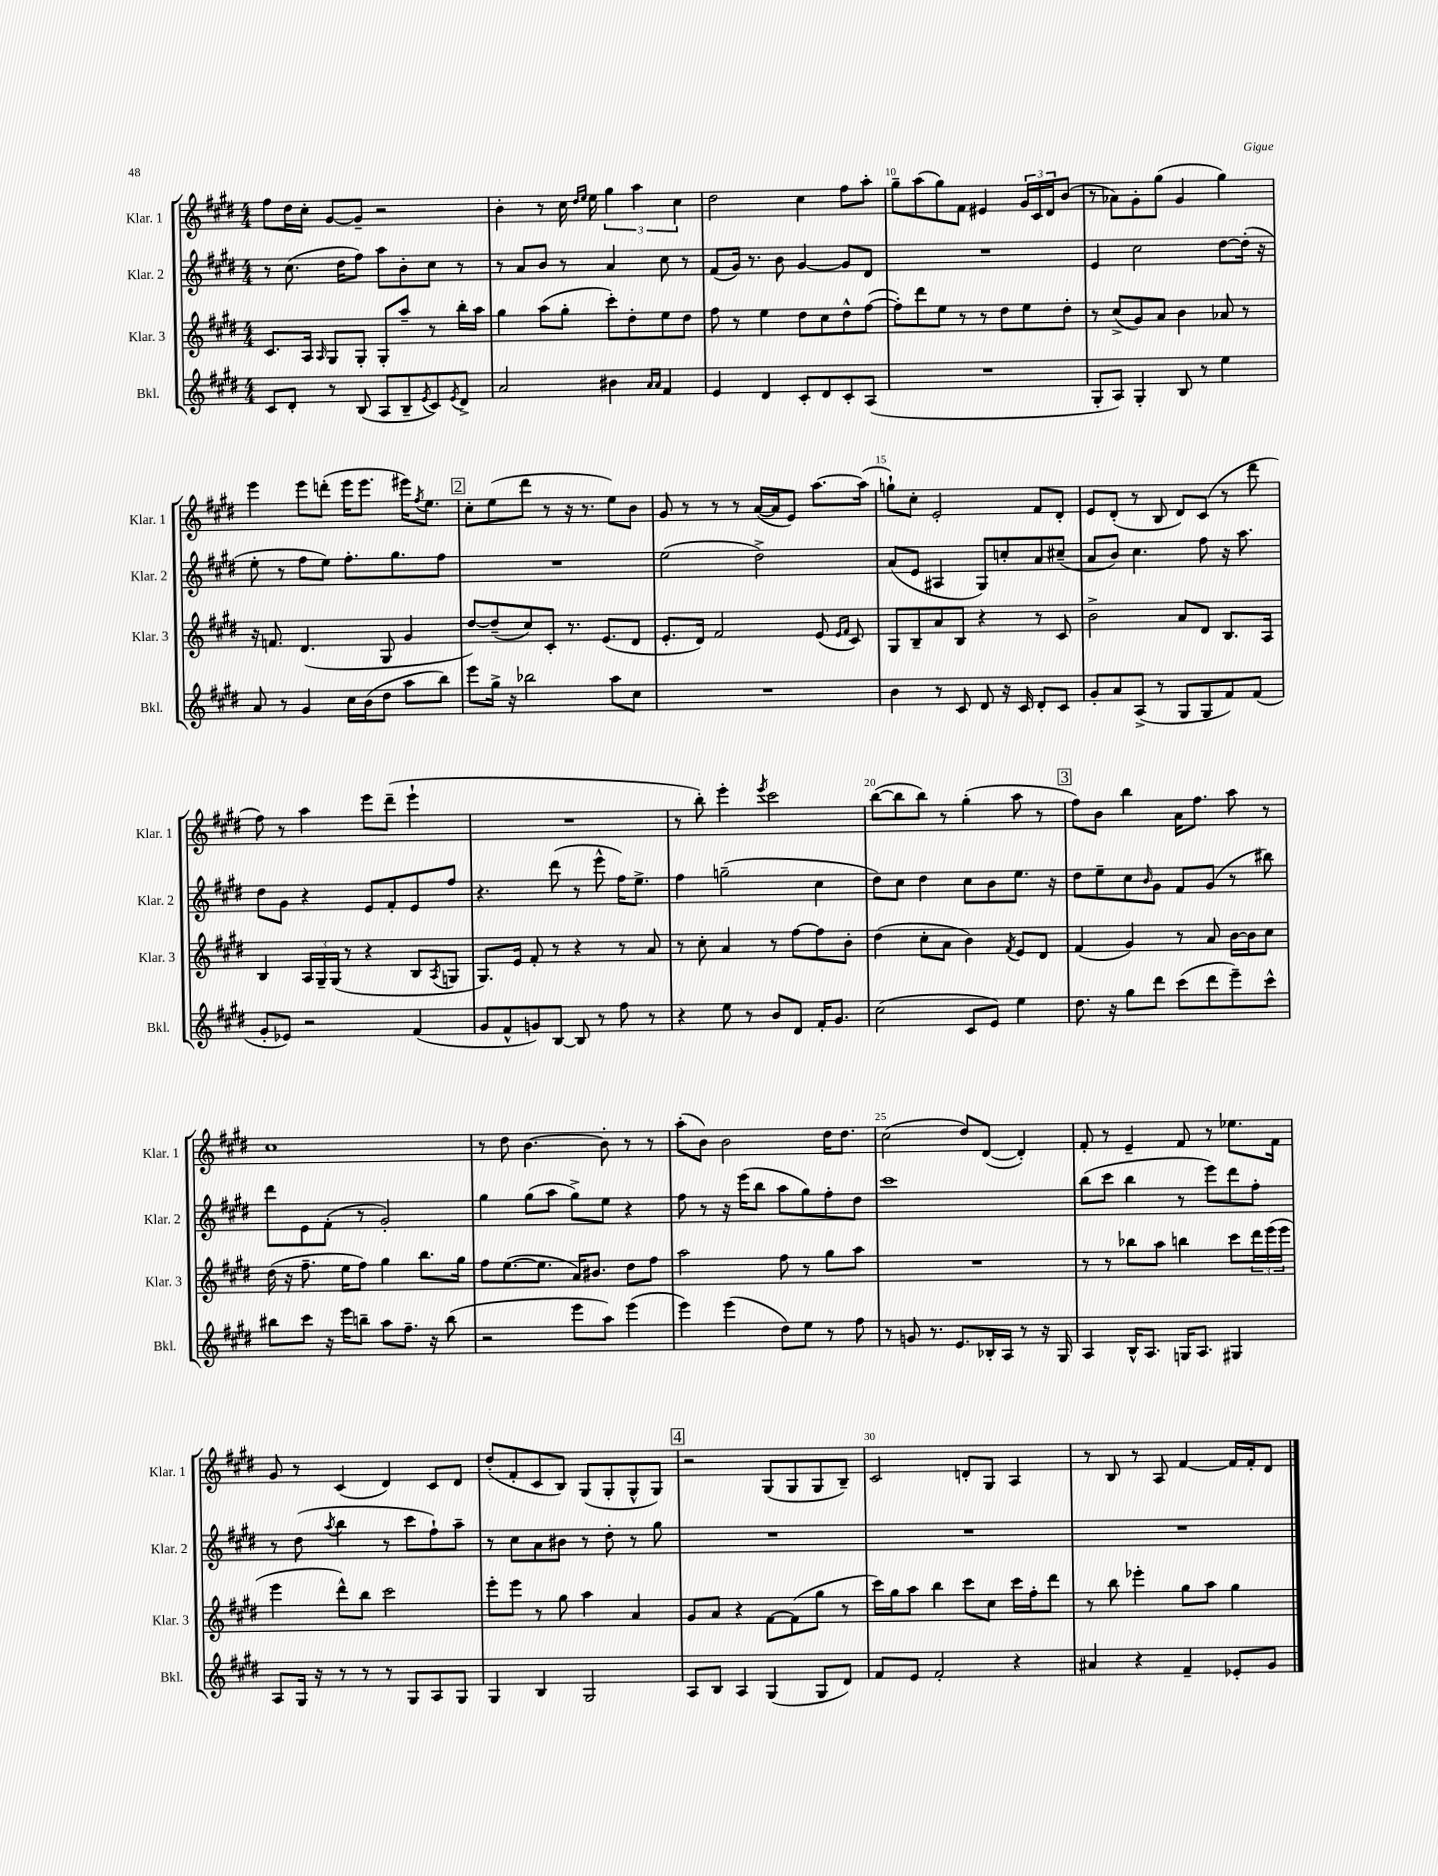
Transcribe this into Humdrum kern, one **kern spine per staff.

**kern	**kern	**kern	**kern
*part4	*part3	*part2	*part1
*staff4	*staff3	*staff2	*staff1
*I"Bkl.	*I"Klar. 3	*I"Klar. 2	*I"Klar. 1
*I'Bkl.	*I'Klar. 3	*I'Klar. 2	*I'Klar. 1
*clefG2	*clefG2	*clefG2	*clefG2
*k[f#c#g#d#]	*k[f#c#g#d#]	*k[f#c#g#d#]	*k[f#c#g#d#]
*M4/4	*M4/4	*M4/4	*M4/4
=7	=7	=7	=7
8c#/L	8.c#/L	8r	8ff#\L
8d#'/J	.	(8.cc#\	16dd#\L
.	16A/Jk	.	16cc#'\JJ
.	16qqA/	.	.
8r	8G#/L	.	[8g#/L
.	.	16dd#\KL	.
(8B/	8G#'/J	8ff#\J)	8g#~/J]
8A/L	8G#'/L	8aa\L	2r
8B~/	8aa~/J	8b'\	.
8qe/	.	.	.
8c#/)	8r	8cc#\J	.
8qe/	.	.	.
8d#^/J	16bb'\LL	8r	.
.	16aa\JJ	.	.
=8	=8	=8	=8
2a/	4gg#\	8r	4b'\
.	.	8a/L	.
.	(8aa\L	8b/J	8r
.	8gg#'\J	8r	16cc#\
.	.	.	16qqdd#/LL
.	.	.	16qqee/JJ
.	.	.	16ee\
4b#X\	8ccc#'\L)	4a/	6gg#\
.	8dd#'\	.	.
.	.	.	6aa\
16qqa/LL	.	.	.
16qqa/JJ	.	.	.
4f#/	8ee\	8cc#\	.
.	.	.	6cc#\
.	8dd#\J	8r	.
=9	=9	=9	=9
4e/	8ff#\	(8f#/L	2dd#\
.	8r	16g#/Jk)	.
.	.	8.r	.
4d#/	4ee\	.	.
.	.	8b\	.
8c#'/L	8dd#\L	[4g#/	4cc#\
8d#/	8cc#\	.	.
8c#'/	8dd#^^\	8g#/L]	8ff#\L
(8A/J	([8ff#\J	8d#/J	8aa'\J
=10	=10	=10	=10
1r	8ff#'\L])	1r	8gg#~\L
.	8ddd#\	.	(8aa\
.	8ee\J	.	8gg#\)
.	8r	.	8f#\J
.	8r	.	4e#X/
.	8dd#\L	.	.
.	8ee\	.	24g#/LL
.	.	.	24c#/
.	.	.	24d#/J
.	8dd#'\J	.	(8b/J
=11	=11	=11	=11
8G#'/L	8r	4e/	8r
8A/J)	(8cc#^/L	.	8a-X\L)
4G#'/	8g#/)	2cc#\	8g#'\
.	8a/J	.	(8gg#\J
8B/	4b\	.	4g#/
8r	.	.	.
4ee\	8a-X/	[8dd#\L	4gg#\)
.	8r	(16dd#'\Jk]	.
.	.	16r	.
!!LO:LB:g=z
=12	=12	=12	=12
8a/	16r	8ee'\	4eee\
.	8.fn/	.	.
8r	.	8r	.
4g#/	(4.d#/	8ff#\L	8eee\L
.	.	8ee\J)	(8dddn'\J
16cc#\LL	.	8.ff#'\L	16eee\KL
(16b\J	.	.	8.eee\J
8dd#\J	8G#/	.	.
.	.	8.gg#\	.
8aa\L	4g#/	.	16eee#X\KL)
.	.	.	8qff#/
.	.	.	8.ee\J
8bb\J)	.	8ff#\J	.
!!LO:REH:place=s1:t=2
=13	=13	=13	=13
8eee\L	[8dd#/L)	1r	8cc#'\L
16gg#^\Jk	(8dd#~/]	.	(8ee\
16r	.	.	.
2bb-X\	8cc#/)	.	8ddd#\J
.	8c#'/J	.	8r
.	8.r	.	16r
.	.	.	8.r
.	(8.e/L	.	.
8aa\L	.	.	8ee\L)
8cc#\J	8d#/J	.	8b\J
=14	=14	=14	=14
1r	8.e'/L	(2ee\	8g#/
.	.	.	8r
.	16d#/Jk)	.	.
.	2f#/	.	8r
.	.	.	8r
.	.	2dd#^\)	([16a/LL
.	.	.	16a/J]
.	.	.	8e/J)
.	(8e/	.	[8.aa\L
.	16qqe/LL	.	.
.	16qqf#/JJ	.	.
.	8c#/)	.	.
.	.	.	(16aa\Jk]
=15	=15	=15	=15
4b\	8G#/L	(8a/L	8ggn`\L)
.	8B~/	8e/J	8cc#'\J
8r	8a/	4A#X/	2e'/
8c#/	8B/J	.	.
8d#/	4r	8G#/L)	.
16r	.	8ccn'/	.
16c#/	.	.	.
8d#'/L	8r	8a/	8f#/L
8c#/J	8c#/	(8cc#X~/J	8d#'/J
=16	=16	=16	=16
8g#'/L	2b^\	8a/L	8e/L
8a/	.	8b/J)	(8d#'/J
(8A^/J	.	4.cc#\	8r
8r	.	.	8B/
8G#/L	8a/L	.	8d#/L)
8G#/	8d#/J	8ff#\	(8c#/J
8f#/)	8.B/L	16r	8r
.	.	8.aa\	.
(8f#/J	.	.	8ddd#\
.	16A/Jk	.	.
!!LO:LB:g=z
=17	=17	=17	=17
8g#'/L	4B/	8dd#\L	8ff#\)
8e-X/J)	.	8g#\J	8r
2r	24A/LL	4r	4aa\
.	24G#~/	.	.
.	(24G#/JJ	.	.
.	8r	.	.
.	4r	8e/L	8eee\L
.	.	8f#'/	(8ddd#~\J
(4f#/	8B/L	8e/	4eee`\
.	8qA/	.	.
.	8Gn/J	8ff#/J	.
=18	=18	=18	=18
8g#/L	8.G#/L)	4.r	1r
8f#^^/	.	.	.
.	16e/Jk	.	.
8gn/)	8f#'/	.	.
[8B/J	8r	(8ddd#\	.
8B/]	4r	8r	.
8r	.	8eee^^\	.
8ff#\	8r	16ff#\KL)	.
.	.	8.ee^\J	.
8r	8a/	.	.
=19	=19	=19	=19
4r	8r	4ff#\	8r
.	8cc#'\	.	8bb'\)
8ee\	4a/	(2ggn~\	4eee'\
8r	.	.	.
.	.	.	8qeee/
8b/L	8r	.	2ccc#\
8d#/J	[8ff#\L	.	.
16f#'/KL	8ff#\]	4cc#\	.
8.g#/J	.	.	.
.	8b'\J	.	.
=20	=20	=20	=20
(2cc#\	(4dd#\	8dd#\L)	([8bb\L
.	.	8cc#\J	8bb\]
.	8cc#'\L	4dd#\	8bb\J)
.	8a\J	.	8r
8c#/L	4b\)	8cc#\L	(4gg#'\
8e/J)	.	8b\	.
.	8qf#/	.	.
4ee\	8e/L	8.ee\J	8aa\
.	8d#/J	.	8r
.	.	16r	.
!!LO:REH:place=s1:t=3
=21	=21	=21	=21
8.dd#\	(4f#/	8dd#\L	8ff#\L)
.	.	8ee~\	8b\J
16r	.	.	.
8gg#\L	4g#/)	8cc#\	4bb\
.	.	16qqb/	.
8ddd#\J	.	8g#\J	.
(8ccc#\L	8r	8f#/L	16a\KL
.	.	.	8.ff#\J
8ddd#\	8a/	(8g#/J	.
8eee~\)	[16b\LL	8r	8aa\
.	16b\J]	.	.
8ccc#^^\J	8cc#\J	8bb#X\)	8r
!!LO:LB:g=z
=22	=22	=22	=22
8bb#X\L	(16dd#\	8ddd#\L	1cc#
.	16r	.	.
8ccc#\J	8.ff#~\	8e\	.
16r	.	(8f#'\J	.
16eee\KL	16ee\KL	.	.
8bbn~\J	8ff#\J)	8r	.
8aa\L	4gg#\	2g#'/)	.
8.ff#~\J	.	.	.
.	8.bb\L	.	.
16r	.	.	.
(8bb\	.	.	.
.	16gg#\Jk	.	.
=23	=23	=23	=23
2r	8ff#\L	4gg#\	8r
.	([8.ee\	.	8dd#\
.	.	(8gg#\L	[4.b\
.	8.ee\J]	.	.
.	.	8aa\J	.
8eee\L	16a/KL)	8gg#^\L)	.
.	8.b#X/J	.	.
8aa\J)	.	8ee\J	8b'\]
(4eee\	8dd#\L	4r	8r
.	8ff#\J	.	8r
=24	=24	=24	=24
4eee\)	2aa\	8ff#\	(8aa'\L
.	.	8r	8b\J)
(4eee\	.	16r	2b\
.	.	(16eee\KL	.
.	.	8bb\J	.
8dd#\L)	8ff#\	8aa\L	.
8ee\J	8r	8gg#\)	.
8r	8gg#\L	8ff#'\	16dd#\KL
.	.	.	8.dd#\J
8ff#\	8aa\J	8dd#\J	.
=25	=25	=25	=25
8r	1r	1ccc#	(2cc#\
8gn/	.	.	.
8.r	.	.	.
8.e/L	.	.	.
.	.	.	8dd#/L)
16B-X'/L	.	.	([8d#/J
16A/JJ	.	.	.
8r	.	.	4d#'/])
16r	.	.	.
16G#/	.	.	.
=26	=26	=26	=26
4A/	8r	(8bb\L	8f#'/
.	8r	8ccc#\J	8r
16B^^/KL	8bb-X\L	4bb\	4e~/
8.A/J	.	.	.
.	8aa\J	.	.
16Gn/KL	4bbn\	8r	8f#/
8.A/J	.	.	.
.	.	8eee\L)	8r
4G#X/	8ccc#\L	8ddd#\	8.ee-X\L
.	24ddd#\L	8ff#'\J	.
.	(24eee\	.	.
.	.	.	16f#\Jk
.	24eee\JJ	.	.
!!LO:LB:g=z
=27	=27	=27	=27
8A/L	4eee\	8r	8g#/
16G#/Jk	.	(8dd#\	8r
16r	.	.	.
.	.	8qaa/	.
8r	8ddd#^^\L)	4bb\	(4c#/
8r	8bb\J	.	.
8r	2ccc#\	8r	4d#/)
8G#/L	.	8ccc#\L	.
8A/	.	8ff#`\)	8c#/L
8G#/J	.	8aa~\J	8d#/J
=28	=28	=28	=28
4G#/	8eee'\L	8r	(8dd#'/L
.	8eee\J	8cc#\L	8f#'/
4B/	8r	8a\	8c#/
.	8gg#\	8b#X\J	8B/J)
2G#/	4aa\	8r	(8G#/L
.	.	8dd#'\	8G#'/
.	4a/	8r	8G#^^/
.	.	8gg#\	8G#/J)
!!LO:REH:place=s1:t=4
=29	=29	=29	=29
8A/L	8g#/L	1r	2r
8B/J	8a/J	.	.
4A/	4r	.	.
(4G#/	[8f#\L	.	(8G#/L
.	(8f#\]	.	8G#/
8G#/L	8gg#\J	.	8G#/
8d#/J)	8r	.	8B~/J)
=30	=30	=30	=30
8f#/L	16ccc#\LL)	1r	2c#/
.	16gg#\J	.	.
8e/J	8aa\J	.	.
2f#'/	4bb\	.	.
.	8ccc#\L	.	8dn'/L
.	8cc#\J	.	8G#/J
4r	16ccc#\LL	.	4A/
.	16ff#'\J	.	.
.	8ddd#\J	.	.
=31	=31	=31	=31
4a#X/	8r	1r	8r
.	8bb\	.	8B/
4r	4eee-X'\	.	8r
.	.	.	8A/
4f#~/	8gg#\L	.	[4f#/
.	8aa\J	.	.
8e-X'/L	4gg#\	.	16f#/LL]
.	.	.	16f#'/J
8g#/J	.	.	8d#/J
==	==	==	==
*-	*-	*-	*-
